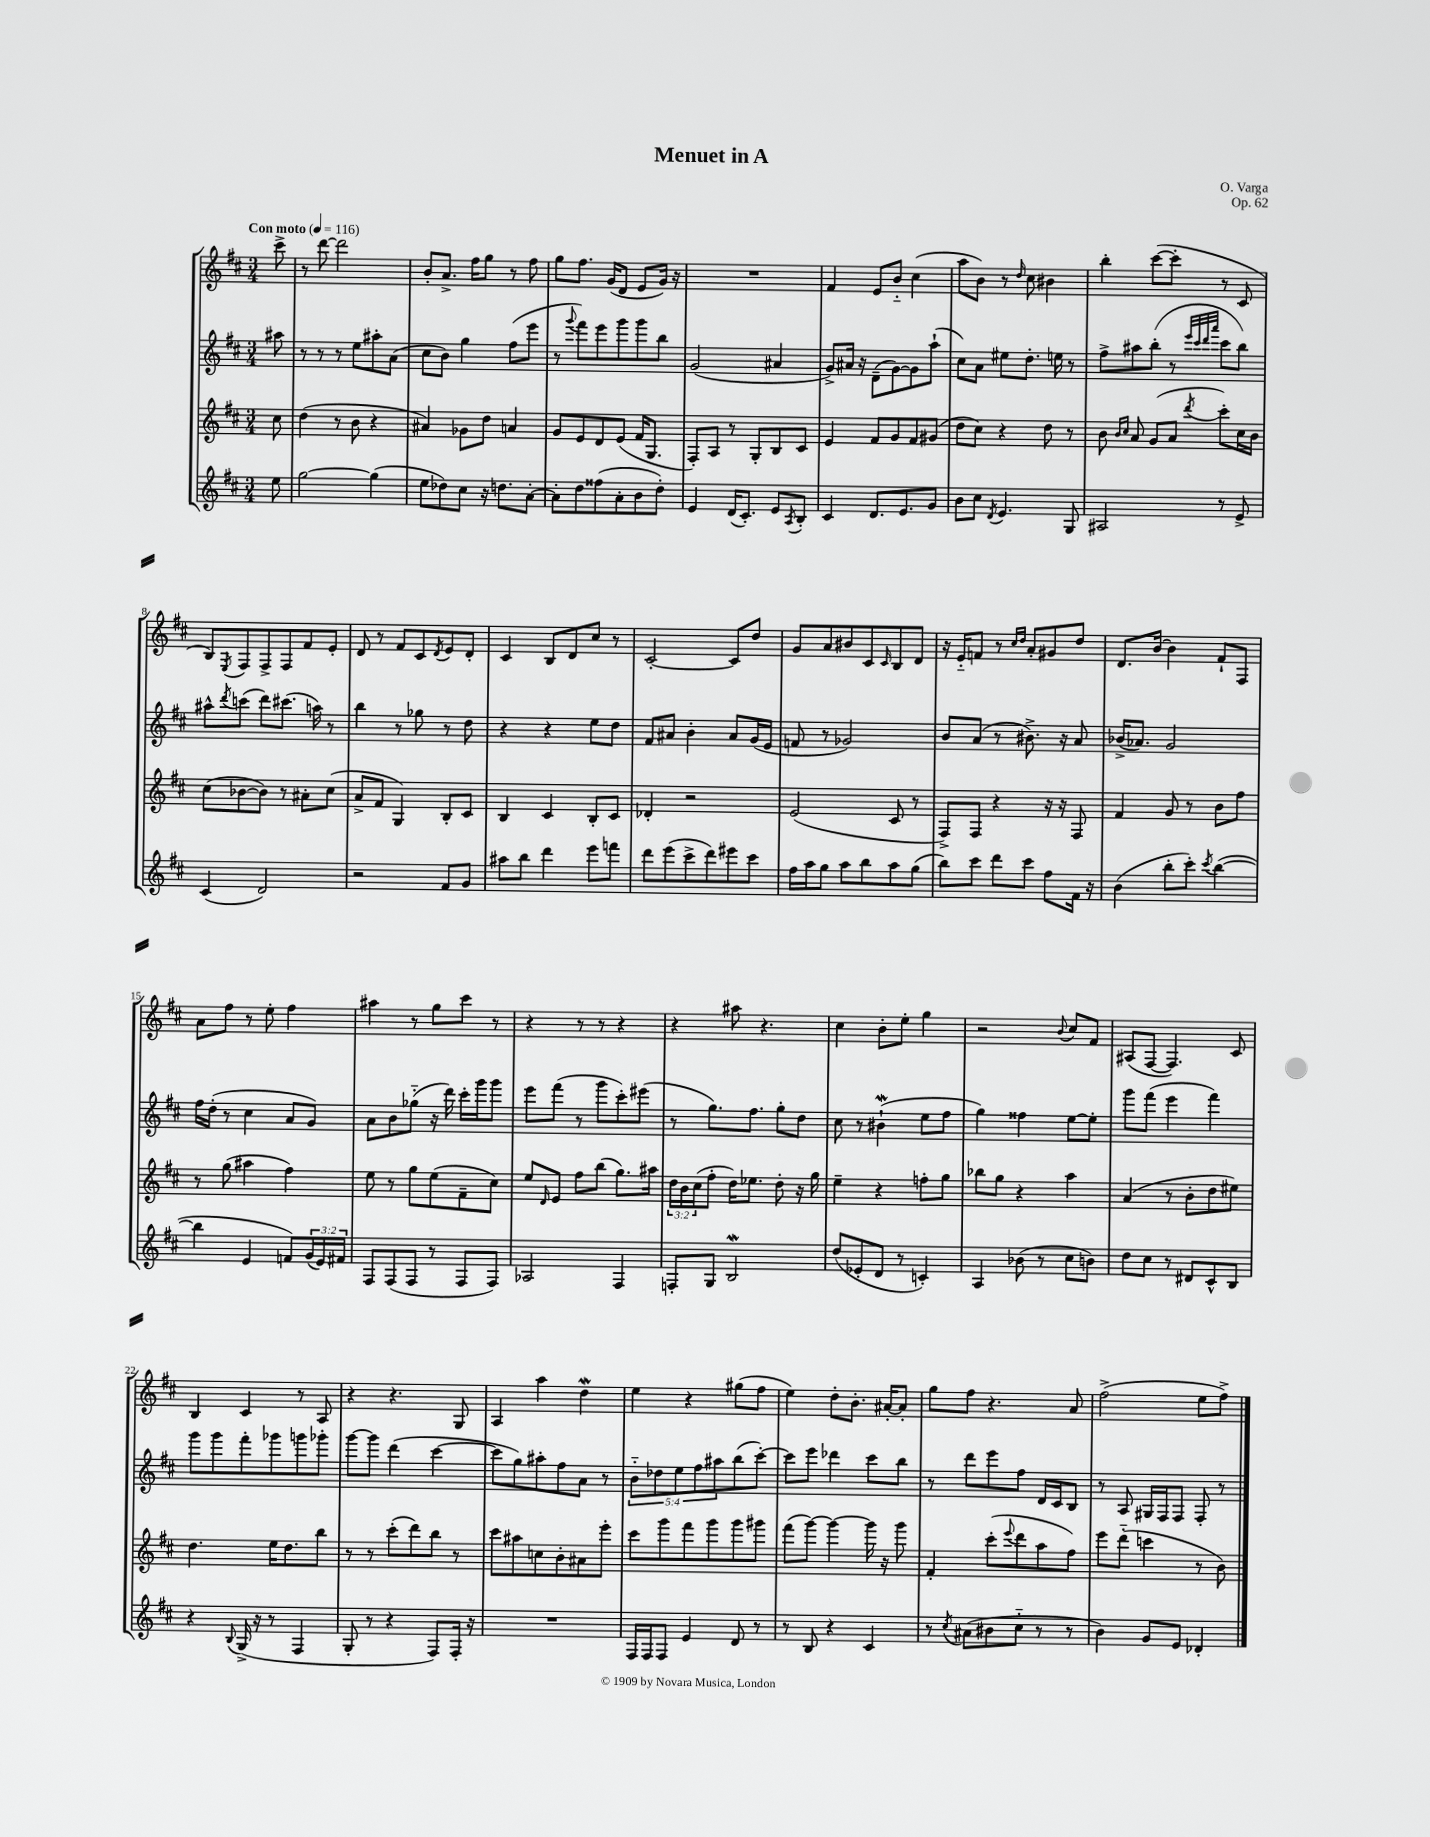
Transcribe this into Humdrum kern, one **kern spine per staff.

**kern	**kern	**kern	**kern
*staff4	*staff3	*staff2	*staff1
*clefG2	*clefG2	*clefG2	*clefG2
*k[f#c#]	*k[f#c#]	*k[f#c#]	*k[f#c#]
*M3/4	*M3/4	*M3/4	*M3/4
*MM116	*MM116	*MM116	*MM116
8ee	8cc#	8aa#	8ccc#^
=	=	=	=
[2gg	(4dd	8r	8r
.	.	8r	[8ddd
.	8r	8r	2ddd]
.	8b	8ee	.
(4gg]	4r	8aa#'	.
.	.	(8a	.
=	=	=	=
8ee	4a#)	8cc#	8b'
8dd-)	.	8b)	8.a^
8cc#	8g-	4gg	.
.	.	.	16ff#
16r	8dd	.	8gg
8.dd	.	.	.
.	4a	(8ff#	8r
[8a'	.	8eee	8ff#
=	=	=	=
8a']	8g	8r	8gg
.	.	8qqggg	.
8dd	8e	8fff#)	8.ff#
(8ff##	8d	8eee	.
.	.	.	(16g
8a'	(8e	8ggg	8d
8b	16f#	8ggg	8e
.	8.G	.	.
8dd')	.	8bb	16g)
.	.	.	16r
=	=	=	=
4e	8F#')	(2g	2.r
.	8A	.	.
(16d	8r	.	.
8.c#')	.	.	.
.	8G'	.	.
8e	8B	4a#	.
8qA	.	.	.
8B'	8c#	.	.
=	=	=	=
4c#	4e	8g^)	4f#
.	.	16a#	.
.	.	16r	.
8.d	8f#	(8d~	8e
.	8g	[8g)	8b'~
8.e	.	.	.
.	8f#	8g]	(4cc#
8g	(8g#	(8aa`	.
=	=	=	=
8b	8dd	8cc#)	8aa
8cc#	8cc#)	8a	8b)
8qd	.	.	.
4.e	4r	8ee#	8r
.	.	.	16qqdd
.	.	8.dd'	8cc#
.	8dd	.	4b#
.	.	16ee	.
8G	8r	8r	.
=	=	=	=
2A#	8b	8ff#^	4bb'
.	16qqb	.	.
.	16qqcc#	.	.
.	8a	8aa#	.
.	(8g	(8bb'	([8ccc#
.	8a	8r	8ccc#']
.	.	32qqeee	.
.	.	32qqccc#	.
.	.	32qqddd	.
.	8qddd	32qqaaa	.
8r	8ccc#')	8ccc#	8r
8e^	16cc#	8bb)	8c#
.	16b	.	.
=	=	=	=
(4c#	(8cc#	8aa#^^	8B)
.	.	8qddd	8qE
.	[8b-	(8ccc	8F#
2d)	8b-])	8ddd)	8F#^
.	8r	(8.ccc#	8F#
.	8a#'	.	8f#
.	.	16aa)	.
.	(8cc#	8r	8e'
=	=	=	=
2r	8a^	4bb	8d
.	8f#	.	8r
.	4G)	8r	8f#
.	.	8gg-	8c#
.	.	.	8qd
8f#	8B'	8r	8e
8g	8c#	8dd	8d'
=	=	=	=
8aa#	4B	4r	4c#
8bb	.	.	.
4ddd	4c#	4r	8B
.	.	.	8d
8eee	8B'	8ee	8cc#
8fff	8c#	8dd	8r
=	=	=	=
8ddd	4d-'	8f#	[2c#'
(8eee	.	8a#	.
8ccc#^	2r	4b'	.
8ddd)	.	.	.
8eee#	.	8a#	8c#]
8ccc#	.	(16g	8dd
.	.	16e	.
=	=	=	=
16ff#	(2e	8f	8g
16aa	.	.	.
8gg	.	8r	8a
8aa	.	2g-)	8b#
8bb	.	.	8c#
.	.	.	16qqc#
8aa	8c#	.	8B
(8gg	8r	.	8d
=	=	=	=
8bb)	8F#^)	8b	16r
.	.	.	16e'~
8ccc#	8F#	(8a	8f
8ddd	4r	8r	8r
.	.	.	16qqcc#
.	.	.	16qqdd
8ccc#	.	8.b#^)	8a'
8ff#	16r	.	8g#
.	16r	16r	.
16f#	8F#	8a	8dd
16r	.	.	.
=	=	=	=
(4b	4f#	(16b-^	8.d
.	.	8.a-)	.
.	.	.	[16b
8bb'	8g	2g	4b]
8ccc#')	8r	.	.
8qccc#	.	.	.
([4bb	8b	.	8f#`
.	8ff#	.	8F#
=	=	=	=
4bb]	8r	16ff#	8a
.	.	(16dd'	.
.	(8gg	8r	8ff#
4e	4aa#	4cc#	8r
.	.	.	8ee'
8f)	4ff#)	8a	4ff#
(24g	.	8g)	.
24e)	.	.	.
24f#	.	.	.
=	=	=	=
8F#	8ee	8a	4aa#
(8F#	8r	8b	.
8F#	8gg	(8gg-'~	8r
8r	(8ee	16r	8gg
.	.	16ddd)	.
8F#	8f#~	16ccc#'	8ccc#
.	.	16ggg	.
8F#)	8cc#)	8ggg	8r
=	=	=	=
2A-	8ee	8eee	4r
.	16qqd	.	.
.	8e	(8fff#	.
.	8ff#	8r	8r
.	(8bb	8ggg	8r
4F#	8.gg)	8ccc#')	4r
.	.	(8eee#	.
.	16aa#	.	.
=	=	=	=
8F'	24dd	8r	4r
.	24b	.	.
.	(24cc#	.	.
8G	8ff#'	8.gg)	.
2B	16dd)	.	8aa#
.	8.ee-	8.ff#	.
.	.	.	4.r
.	8dd'	8gg'	.
.	16r	8dd	.
.	16gg	.	.
=	=	=	=
(8dd	4ee~	8cc#	4cc#
8e-'	.	8r	.
8d	4r	(4b#`	8b'
8r	.	.	8ee'
4c')	8ff'	8ee	4gg
.	8gg	8ff#	.
=	=	=	=
4A	8bb-	4gg)	2r
.	8gg	.	.
(8b-	4r	4ff##	.
8r	.	.	.
.	.	.	8qqb
8cc#	4aa	[8ee	8cc#
8b)	.	8ee']	8f#
=	=	=	=
8dd	(4a	8ggg	(8A#
8cc#	.	(8fff#	[8F#
8r	8r	4eee	4.F#])
8d#	8b'	.	.
8c#^^	8dd	4fff#)	.
8B	8ee#)	.	8c#
=	=	=	=
4r	4.dd	8ggg	4B
.	.	8ggg	.
8qqB	.	.	.
(16G^	.	8fff#'	4c#
16r	.	.	.
8r	16ee	8ggg-	.
.	8.dd	.	.
4F#	.	8ggg	8r
.	8bb	8ggg-'	8A
=	=	=	=
8G'	8r	[8ggg	4r
8r	8r	8ggg]	.
4r	(8ccc#'	(4ddd	4.r
.	8ddd)	.	.
8F#)	8bb	[4ccc#	.
16F#'	8r	.	8G
16r	.	.	.
=	=	=	=
2.r	8ccc#	8ccc#]	4A
.	8aa#	8gg)	.
.	8cc	8aa#'	4aa
.	8b'	8ff#	.
.	8a#	8a	4dd
.	8eee'	8r	.
=	=	=	=
16F#	8ccc#	10b'~	4ee
16F#	.	.	.
.	.	10dd-	.
8F#	8ggg	.	.
.	.	10ee	.
4e	8fff#	.	4r
.	.	10ff#	.
.	8ggg	.	.
.	.	10aa#	.
8d	8ggg	(8bb	(8gg#
8r	8ggg#	[8ccc#')	8ff#
=	=	=	=
8r	(8fff#	8ccc#]	4ee)
8B	[8ggg)	8eee	.
4r	4ggg_	4ddd-	8dd'
.	.	.	8.b'
4c#	16ggg]	8ccc#	.
.	16r	.	[16a#'
.	8ggg	8bb	8a#']
=	=	=	=
8r	4f#'	8r	8gg
8qcc#	.	.	.
(8a#	.	8ddd	8ff#
8b#	(8ccc#'	8eee	4.r
.	8qqeee	.	.
8cc#'~	8ddd	8ff#	.
8r	8aa	16d	.
.	.	16c#	.
8r	8ff#)	8B	8a
=	=	=	=
4b)	8eee	8r	(2ff#^
.	(8ddd'~	8A	.
8g	4ccc	16G#	.
.	.	16F#	.
8e	.	8F#	.
4d-'	8r	8F#'	8ee
.	8b)	8r	8ff#^)
==	==	==	==
*-	*-	*-	*-
